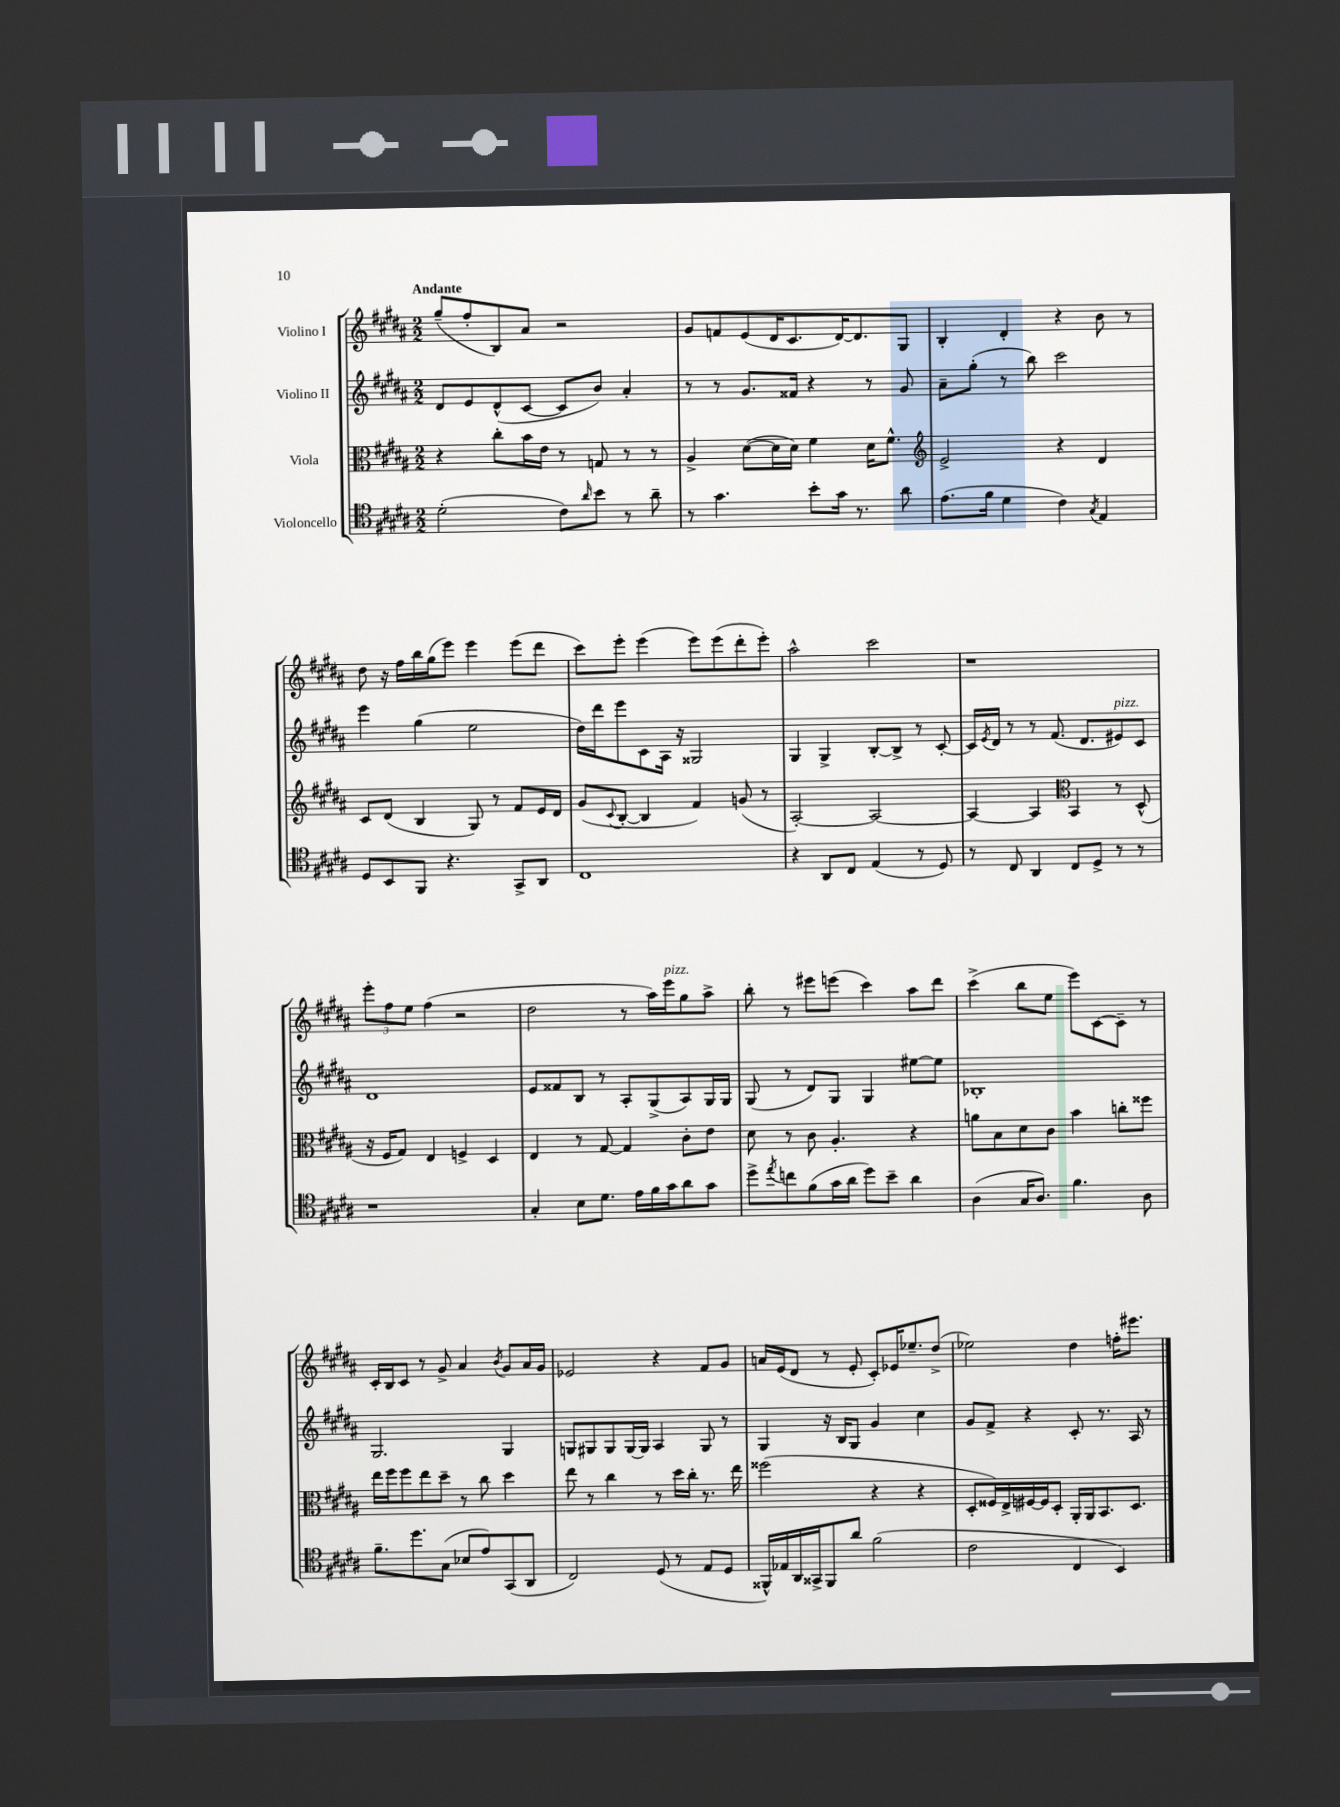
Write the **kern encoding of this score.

**kern	**kern	**kern	**kern
*staff4	*staff3	*staff2	*staff1
*clefC4	*clefC3	*clefG2	*clefG2
*k[f#c#g#d#a#]	*k[f#c#g#d#a#]	*k[f#c#g#d#a#]	*k[f#c#g#d#a#]
*M2/2	*M2/2	*M2/2	*M2/2
(2d#'	4r	8d#	(8gg#~
.	.	8e	8ff#'
.	8cc#'	(8d#^^	8B)
.	16b	[8c#	8a#
.	16e	.	.
8c#)	8r	8c#]	2r
16qqa#	.	.	.
8b	8G	8b)	.
8r	8r	4a#'	.
8a#~	8r	.	.
=	=	=	=
8r	4A#^	8r	8g#
4.g#	.	8r	8f
.	([8d#	8.g#	(8e
.	16d#]	.	16d#
.	16d#)	16f##	8.c#
8b'	4f#	4r	.
16g#	.	.	[16d#)
8.r	.	.	8.d#]
.	16d#	8r	.
.	8.f#^^	.	.
8a#	.	8g#	8G#
=	=	=	=
*	*clefG2	*	*
(8.e	2e^	8a#~	4B'
.	.	(8gg#'	.
16f#	.	.	.
4d#	.	8r	4d#'
.	.	8bb)	.
4c#)	4r	2ccc#	4r
8qG#	.	.	.
4E	4d#	.	8b
.	.	.	8r
=	=	=	=
8D#	8c#	4eee	8dd#
8BB	(8d#	.	16r
.	.	.	16ff#
8FF#	4B	(4gg#	16bb
.	.	.	(16gg#
4.r	.	.	8eee)
.	8G#)	2ee	4eee
.	8r	.	.
8GG#^	8f#	.	(8eee
8AA#	16e	.	8ddd#
.	16d#	.	.
=	=	=	=
1C#	(8g#	16dd#)	8ccc#)
.	.	16ddd#	.
.	8qqc#	.	.
.	[8B'	8eee	8eee'
.	4B]	8c#	(4eee
.	.	16A#	.
.	.	16r	.
.	4f#)	2G##	8eee)
.	.	.	(8eee
.	(8g	.	8ddd#'
.	8r	.	8eee')
=	=	=	=
4r	[2A#')	4G#	2aa#^^
8AA#	.	4G#^	.
8C#	.	.	.
(4E	2A#_	[8B'	2ccc#
.	.	8B^]	.
8r	.	8r	.
8D#)	.	[8c#'	.
=	=	=	=
8r	4A#_	16c#]	1r
.	.	8qe	.
.	.	16d#	.
8C#	.	8r	.
4AA#	4A#]	8r	.
.	.	(8.f#	.
*	*clefC3	*	*
8C#	4BB	.	.
.	.	8.d#	.
8D#^	.	.	.
8r	8r	8e#)	.
8r	(8D#^^	8c#	.
=	=	=	=
1r	16r	1d#	12eee'
.	16F#	.	.
.	.	.	12ff#
.	8G#)	.	.
.	.	.	12ee
.	4E	.	(4ff#
.	4F^	.	2r
.	4D#	.	.
=	=	=	=
4G#'	4E	8e	2dd#
.	.	8f##	.
8B	8r	8B	.
8.d#	[8G#	8r	.
.	4G#]	8A#'	8r
16e	.	.	.
16f#	.	(8G#^	16aa#)
16g#	.	.	16eee
8a#	8c#'	8A#)	8gg#
8g#	8e	16G#	8aa#^
.	.	16G#	.
=	=	=	=
8dd#^	8d#	(8G#	8bb'
8qee	.	.	.
8cc	8r	8r	8r
(8f#	8c#	8d#)	8eee#
16g#	4.A#'	8G#	(8eee
16a#	.	.	.
8dd#)	.	4G#	4ccc#)
8b~	.	.	.
4a#	4r	[8ee#	8aa#
.	.	8ee#]	8ddd#
=	=	=	=
(4A#	8a	1B-'	(4ccc#^
.	8B	.	.
16G#	8d#	.	8bb
8.A#)	.	.	.
.	8c#	.	8ee
4.f#	4b	.	8eee)
.	.	.	[8c#
.	8cc'	.	8c#~]
8A#	8ff##	.	8r
=	=	=	=
8.f#~	16ee	2.G#	16c#'
.	16ff#	.	16B
.	8ff#	.	8c#
8.dd#	.	.	.
.	8ee	.	8r
(8G#	8dd#~	.	8g#^
8B-	8r	.	4a#
8e)	8cc#	.	.
.	.	.	8qb
(8GG#	4dd#	4G#	8g#
8AA#	.	.	16a#
.	.	.	16g#
=	=	=	=
2C#)	8ee	8G	2e-
.	8r	8G#	.
.	4cc#	8G#	.
.	.	[16G#	.
.	.	16G#]	.
(8D#	8r	4A#	4r
8r	16dd#	.	.
.	16cc#'	.	.
8E	8.r	8G#	8f#
8D#	.	8r	8g#
.	16ee	.	.
=	=	=	=
16FF##^^)	(2ff##	4G#	16a
16E-	.	.	(16e
16AA#	.	.	8d#
16GG##^	.	.	.
8FF##	.	16r	8r
.	.	16B	.
8a#	.	8G#	8e'
(2f#	4r	4g#	8c#')
.	.	.	16e-
.	.	.	8.ee-~
.	4r	4cc#	.
.	.	.	(8dd#^
=	=	=	=
2c#	8D#'	8g#	2ee-)
.	16F##)	8f#^	.
.	16E^	.	.
.	[16F#	4r	.
.	16F#]	.	.
.	8D#'	.	.
4C#	16AA#'	8c#'	4dd#
.	16AA#	.	.
.	8.BB	8.r	.
4BB)	.	.	16ff'
.	8.D#	16A#	8.eee#
.	.	8r	.
==	==	==	==
*-	*-	*-	*-
